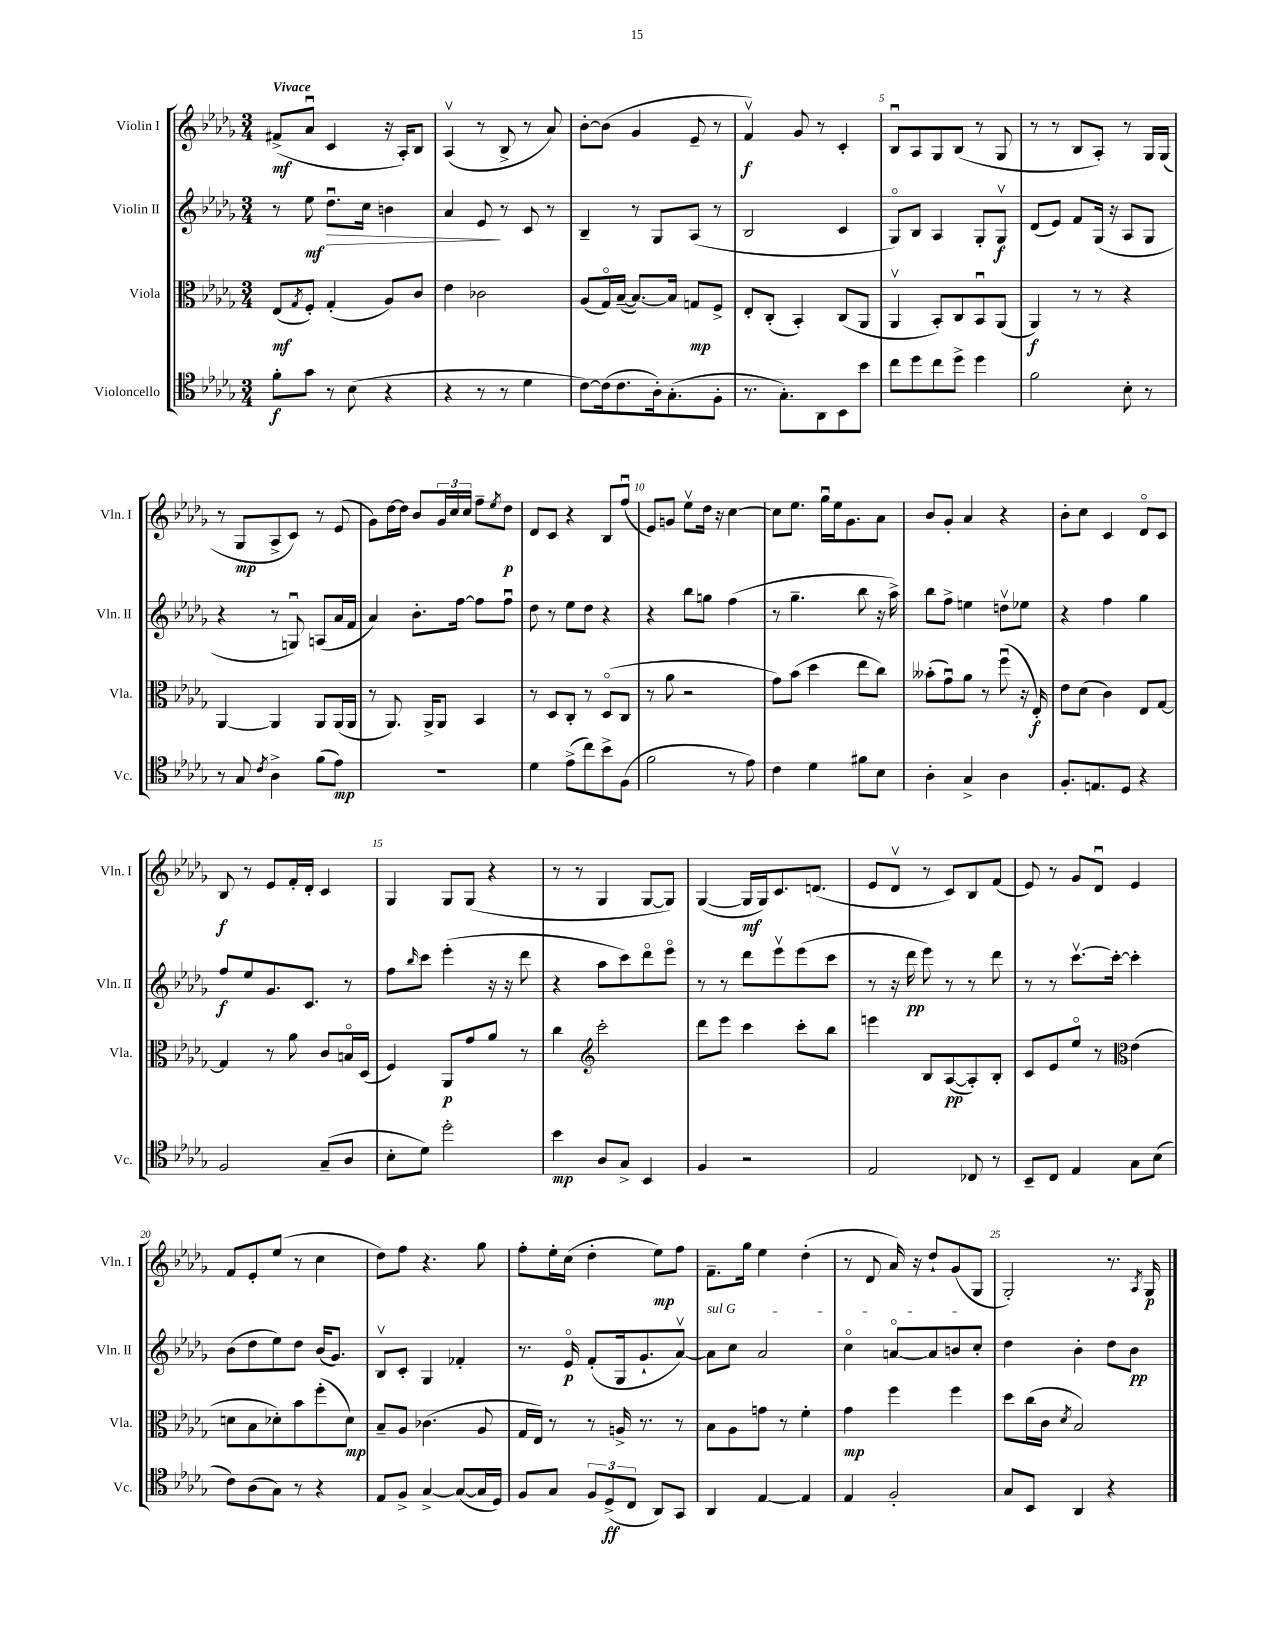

**kern	**kern	**kern	**kern
*staff4	*staff3	*staff2	*staff1
*clefC4	*clefC3	*clefG2	*clefG2
*k[b-e-a-d-g-]	*k[b-e-a-d-g-]	*k[b-e-a-d-g-]	*k[b-e-a-d-g-]
*M3/4	*M3/4	*M3/4	*M3/4
8f'	(8E-	8r	(8f#^
.	8qG-	.	.
8g-	8F')	8ee-	8a-u
8r	(4G-'	8.dd-u	4c
(8B-	.	.	.
.	.	16cc	.
4r	8A-)	4b	16r
.	.	.	16A-')
.	8c	.	8B-
=	=	=	=
4r	4e-	4a-	(4A-v
8r	2c-	8e-	8r
8r	.	8r	8B-^
4d-	.	8c	8r
.	.	8r	8a-)
=	=	=	=
[8c)	(8A-	4B-~	[8b-'
(16c]	16G-o)	.	(8b-]
8.c	([16B-~	.	.
.	8.B-_)	8r	4g-
16A-')	.	8G-	.
(8.G-'	16B-]	.	.
.	8G	(8A-	8e-~
8F'	8F^	8r	8r
=	=	=	=
8.r	8E-'	2B-	4fv)
.	(8C'	.	.
8.G-')	.	.	.
.	4BB-')	.	8g-
8AA-	.	.	8r
8BB-	(8C	4c	4c'
8b-	8AA-	.	.
=	=	=	=
8cc	4AA-v	8G-o)	8B-u
8dd-	.	8B-	8A-
8cc	8BB-')	4A-	8G-
8dd-^	8C	.	(8B-
4dd-	8BB-u	8G-'	8r
.	(8AA-	8G-v	8G-
=	=	=	=
2f	4AA-)	(8d-	8r
.	.	8e-)	8r
.	8r	8f	8B-
.	8r	(16G-	8A-')
.	.	16r	.
8B-'	4r	8A-	8r
8r	.	8G-	16G-
.	.	.	(16G-
=	=	=	=
8r	[4AA-	4r	8r
8G-	.	.	8G-
8qc	.	.	.
4A-^	4AA-]	8r	8A-^
.	.	8Gu)	8c)
(8f	8AA-	(8A	8r
8e-)	(16AA-	16a-	(8e-
.	16AA-	16f	.
=	=	=	=
2.r	8r	4a-)	8g-)
.	8.AA-)	.	[16dd-
.	.	.	16dd-]
.	.	8.b-'	8b-
.	16AA-^	.	.
.	8AA-	.	24g-
.	.	.	24cc
.	.	[16ff	.
.	.	.	24cc
.	4BB-	8ff]	8ff~
.	.	.	8qee-
.	.	8ffu	8dd-
=	=	=	=
4d-	8r	8dd-	8d-
.	8D-	8r	8c
(8e-^	8C'	8ee-	4r
8cc)	8r	8dd-	.
8b-^	(8D-o	4r	8B-
(8F	8C	.	(8ffu
=	=	=	=
2f	8r	4r	8e-)
.	8a-	.	8g
.	2r	8bb-	8ee-v
.	.	8gg	16dd-
.	.	.	16r
8r	.	(4ff	[4cc
8e-)	.	.	.
=	=	=	=
4c	8g-)	8r	8cc]
.	(8b-	4.gg-~	8.ee-
4d-	4dd-	.	.
.	.	.	16gg-u
.	.	.	16ee-
.	.	.	8.g-
8f#	8ee-	8bb-	.
8B-	8cc)	16r	8a-
.	.	16aa-^)	.
=	=	=	=
4A-'	(8b--'	8bb-	8b-
.	8g-u)	8ff^	8g-'
4G-^	8a-	4ee	4a-
.	8r	.	.
4A-	(8ffu	8ddv	4r
.	16r	8ee-	.
.	16E-')	.	.
=	=	=	=
8.F'	8e-	4r	8b-'
.	(8d-	.	8cc
8.E	.	.	.
.	4c)	4ff	4c
8D-	.	.	.
4r	8E-	4gg-	8d-o
.	[8G-	.	8c
=	=	=	=
2F	4G-]	8ff	8B-
.	.	8ee-	8r
.	8r	8.g-	8e-
.	8a-	.	16f'
.	.	8.c	16d-'
(8G-~	8c	.	4c
8A-	16Bo	8r	.
.	(16D-	.	.
=	=	=	=
8B-'	4F)	8ff	4G-
.	.	16qqbb-	.
8d-)	.	8ccc	.
2dd-'	8AA-	(4eee-'	8G-
.	8g-	.	(8G-
.	8a-	16r	4r
.	.	16r	.
.	8r	8ddd-	.
=	=	=	=
4b-	4cc	4r	8r
.	.	.	8r
*	*clefG2	*	*
8A-	2ccc'	8aa-	4G-
8G-^	.	8ccc)	.
4BB-	.	8ddd-o	[8G-
.	.	8eee-o	8G-])
=	=	=	=
4F	8ddd-	8r	([4G-
.	8eee-	8r	.
2r	4ccc	8ddd-	16G-]
.	.	.	16G-)
.	.	8eee-v	8.c
.	8ccc'	(8eee-	.
.	.	.	(8.d
.	8bb-	8ccc	.
=	=	=	=
2E-	4eee	8r	8e-
.	.	16r	8d-v
.	.	16ddd-	.
.	8B-	8eee-)	8r
.	([8A-	8r	8c)
8C-	8A-'])	8r	8B-
8r	8B-'	8ddd-	(8f
=	=	=	=
8BB-~	8c	8r	8e-)
8C	8e-	8r	8r
4E-	8ee-o	[8.cccv	8g-
.	8r	.	8d-u
.	.	16ccc'_	.
*	*clefC3	*	*
8G-	(4e-	4ccc']	4e-
(8B-	.	.	.
=	=	=	=
8c)	8d	(8b-	8f
(8A-	8B-	8dd-	8e-'
8G-)	8d-')	8ee-)	(8ee-
8r	8b-	8dd-	8r
4r	(8ff'	(16b-	4cc
.	.	8.g-)	.
.	8d-)	.	.
=	=	=	=
8E-	8B-~	8B-v	8dd-)
8F^	8A-	8c'	8ff
[4G-^	(4.c-	4G-	4.r
(8G-_	.	4f-'	.
16G-]	8A-	.	8gg-
16D-)	.	.	.
=	=	=	=
8F	16G-	8.r	8ff'
.	16E-)	.	.
8G-	8r	.	16ee-'
.	.	16e-o	(16cc
12F	8r	(8f'	4dd-'
(12D-^	.	.	.
.	16A^	16G-	.
12C	.	.	.
.	8.r	8.g-`	.
8AA-)	.	.	8ee-)
8GG-	8r	[8a-v)	8ff
=	=	=	=
4AA-	8B-	8a-]	8.f~
.	8A-	8cc	.
.	.	.	16gg-
[4E-	8g	2a-	4ee-
.	8r	.	.
4E-]	4f'	.	(4dd-'
=	=	=	=
4E-	4g-	4cco	8r
.	.	.	8d-
2F'	4ff	[8ao	16a-)
.	.	.	16r
.	.	8a]	8dd-`
.	4ff	8b	(8g-
.	.	8cc'	8G-
=	=	=	=
8G-	8dd-	4dd-	2G-')
8BB-	(16cc	.	.
.	16c	.	.
.	8qd-	.	.
4AA-	2B-)	4b-'	.
4r	.	8dd-	8.r
.	.	8b-	.
.	.	.	8qA-
.	.	.	16G-
==	==	==	==
*-	*-	*-	*-
